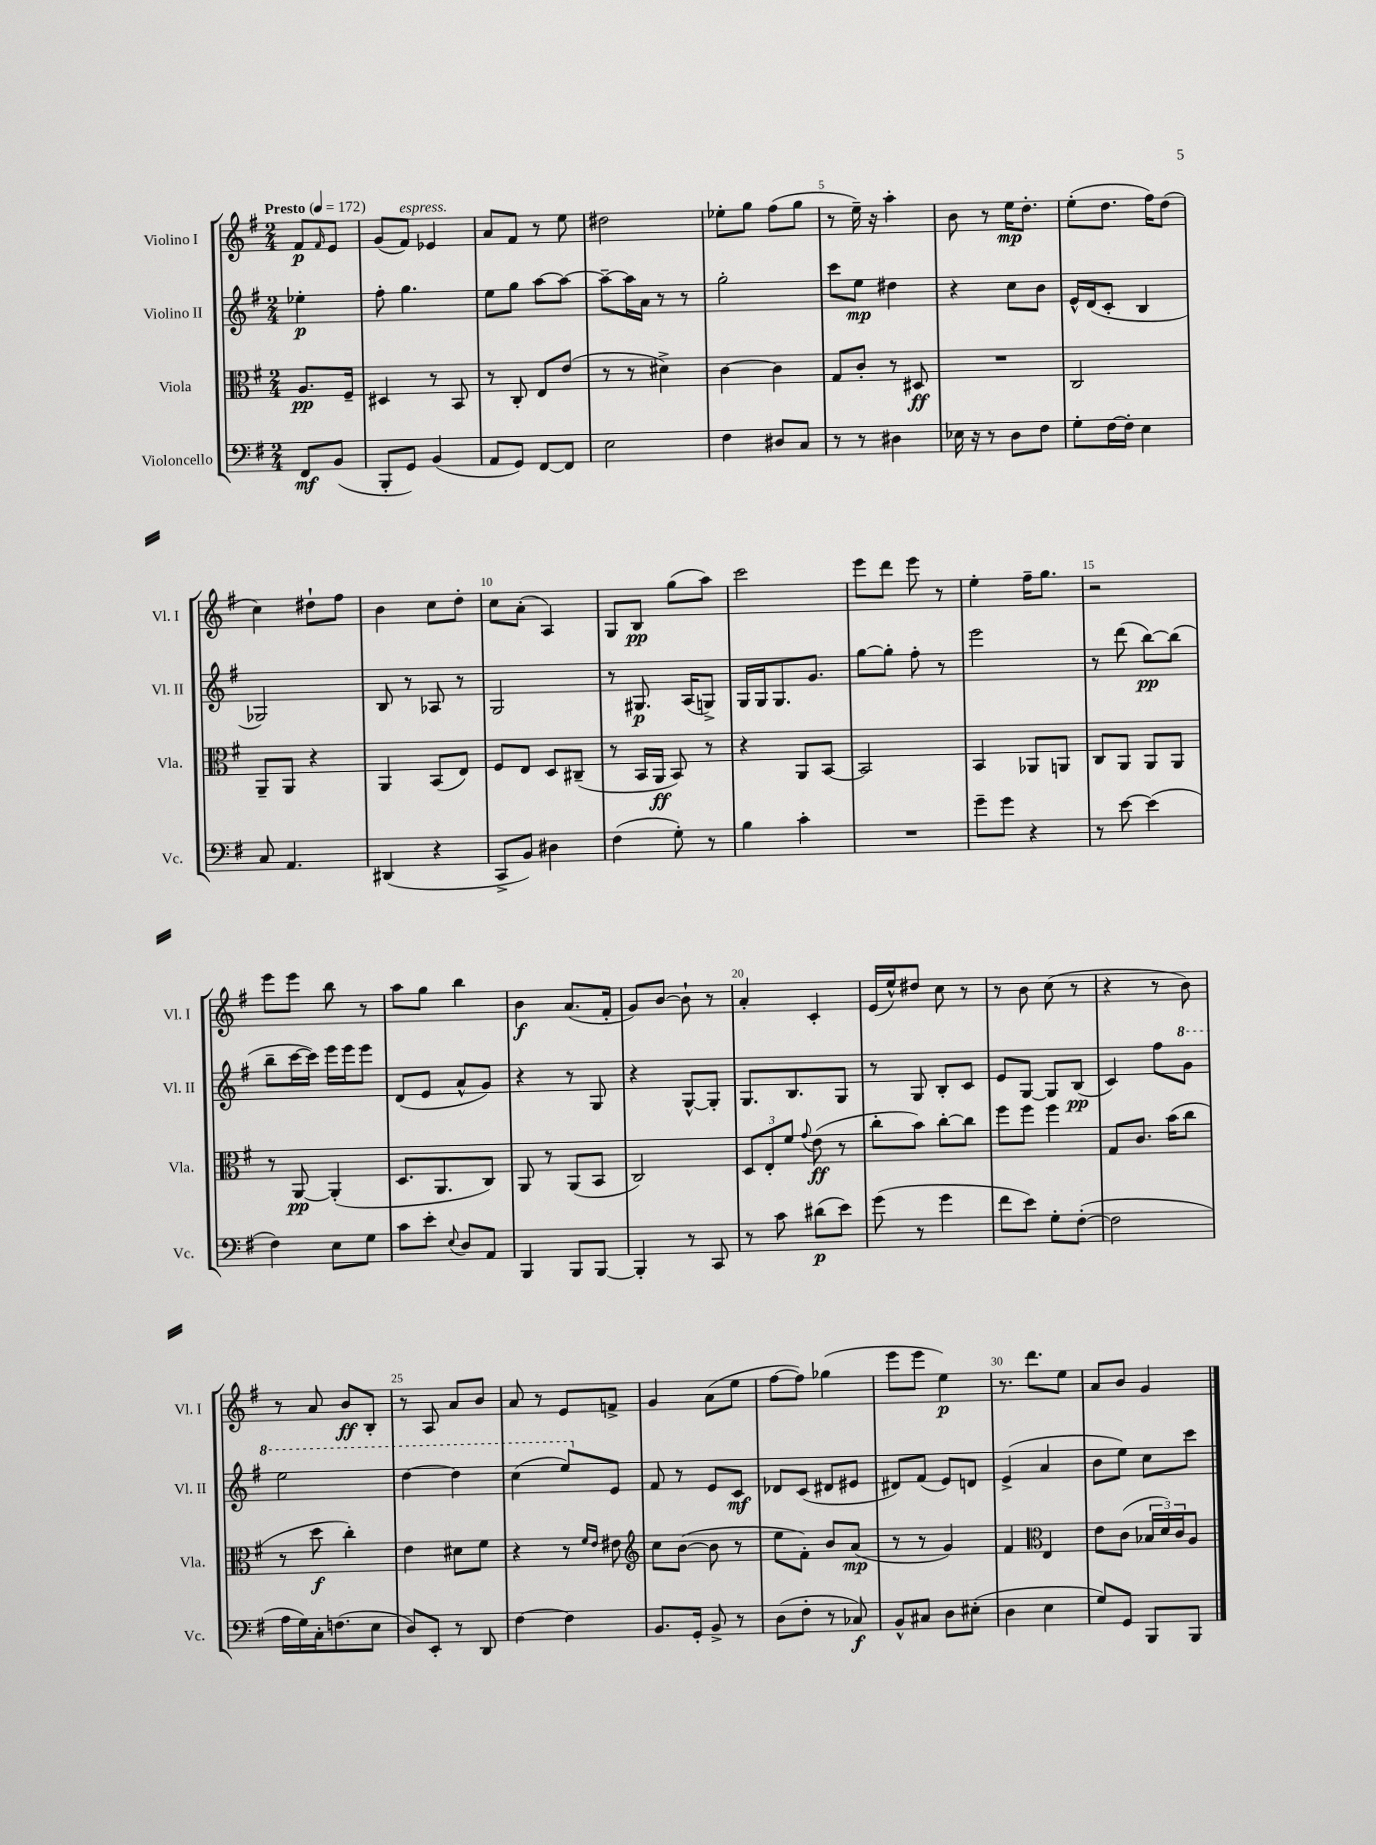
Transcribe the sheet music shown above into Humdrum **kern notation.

**kern	**kern	**kern	**kern
*staff4	*staff3	*staff2	*staff1
*clefF4	*clefC3	*clefG2	*clefG2
*k[f#]	*k[f#]	*k[f#]	*k[f#]
*M2/4	*M2/4	*M2/4	*M2/4
*MM172	*MM172	*MM172	*MM172
8FF#/L	8.A/L	4ee-'\	8f#/L
.	.	.	16qqf#/
(8BB/J	.	.	8e/J
.	16F#~/Jk	.	.
=	=	=	=
8BBB'/L	4D#/	8ff#'\	(8g/L
8GG/J)	.	4.gg\	8f#/J)
(4BB/	8r	.	4e-/
.	8BB/	.	.
=	=	=	=
8AA/L	8r	8ee\L	8a/L
8GG/J)	8C'/	8gg\J	8f#/J
[8FF#/L	8E/L	[8aa\L	8r
8FF#/]J	(8e/J	8aa\_J	8ee\
=	=	=	=
2E\	8r	8aa~\_L	2dd#\
.	8r	16aa\]L	.
.	.	16a\JJ	.
.	4d#^\)	8r	.
.	.	8r	.
=	=	=	=
4F#\	[4c\	2gg'\	8ee-'\L
.	.	.	8gg\J
8D#/L	4c\]	.	(8ff#\L
8C/J	.	.	8gg\J
=	=	=	=
8r	8G/L	8ccc\L	8r
8r	8c'/J	8ee\J	16ee~\)
.	.	.	16r
4D#\	8r	4dd#\	4aa'\
.	8D#/	.	.
=	=	=	=
16E-\	2r	4r	8b\
16r	.	.	.
8r	.	.	8r
8D\L	.	8cc\L	16ee\LK
.	.	.	8.dd'\J
8F#\J	.	8b\J	.
=	=	=	=
8G'\L	2C/	16e^^/LL	(8ee'\L
.	.	(16d/J	.
[16F#\L	.	8c'/J	8.dd\J
16F#'\]JJ	.	.	.
4E\	.	4B/	.
.	.	.	16ff#\LK)
.	.	.	(8dd\J
=	=	=	=
8C/	8AA~/L	2G-/)	4cc\)
4.AA/	8AA/J	.	.
.	4r	.	8dd#`\L
.	.	.	8ff#\J
=	=	=	=
(4DD#/	4AA/	8B/	4b\
.	.	8r	.
4r	(8BB/L	8A-/	8cc\L
.	8E/J)	8r	8dd'\J
=	=	=	=
8CC^/L	8F#/L	2G/	8cc\L
8BB/J)	8E/J	.	(8a'\J
4D#\	8D/L	.	4A/)
.	(8C#~/J	.	.
=	=	=	=
(4F#\	8r	8r	8G/L
.	16BB/LL	8.G#/	8B/J
.	16AA/JJ	.	.
8G'\)	8BB/)	.	(8gg\L
.	.	(16A/LK	.
8r	8r	8G^/J)	8aa\J)
=	=	=	=
4B\	4r	16G/LL	2ccc\
.	.	16G/J	.
.	.	8.G/	.
4c'\	8AA/L	.	.
.	.	8.g/J	.
.	[8BB/J	.	.
=	=	=	=
2r	2BB/]	[8gg\L	8eee\L
.	.	8gg'\]J	8ddd\J
.	.	8ff#'\	8eee\
.	.	8r	8r
=	=	=	=
8g~\L	4BB/	2eee\	4ee'\
8g\J	.	.	.
4r	8AA-/L	.	16ff#~\LK
.	.	.	8.gg\J
.	8AA/J	.	.
=	=	=	=
8r	8C/L	8r	2r
[8e\	8AA/J	(8ddd\	.
(4e\]	8AA/L	[8bb\L)	.
.	8AA/J	(8bb\]J	.
=	=	=	=
4F#\)	8r	8bb~\L	8eee\L
.	[8AA/	[16ccc\L	8eee\J
.	.	16ccc\]JJ)	.
8E\L	(4AA'/]	16eee\LL	8bb\
.	.	16eee\J	.
8G\J	.	8eee\J	8r
=	=	=	=
8c\L	8.D/L	(8d/L	8aa\L
8e'\J	.	8e/J	8gg\J
.	8.AA/	.	.
8qqE/	.	.	.
8D/L	.	8a^^/L	4bb\
8AA/J	8C/J)	8g/J)	.
=	=	=	=
4BBB/	8AA/	4r	4b\
.	8r	.	.
8BBB/L	(8AA/L	8r	(8.a/L
[8BBB/J	8BB/J	8G/	.
.	.	.	16f#'/Jk
=	=	=	=
4BBB'/]	2C/)	4r	8g/L)
.	.	.	[8b/J
8r	.	[8G^^/L	8b`\]
8CC/	.	8G'/]J	8r
=	=	=	=
8r	12D/L	8.G/L	4a'/
.	12E'/	.	.
8c\	.	.	.
.	12f#/J	.	.
.	.	8.B/	.
.	8qqg/	.	.
(8d#\L	(8e\	.	4c'/
8e\J)	8r	8G/J	.
=	=	=	=
(8g\	8cc'\L	8r	(16e/LL
.	.	.	16ee^^/J)
8r	8b\J)	8G/	8dd#/J
4g\	[8cc'\L	8B'/L	8cc\
.	8cc\]J	8c/J	8r
=	=	=	=
8f#\L	8ff#\L	8e/L	8r
8e\J)	8ff#\J	[8G/J	8b\
8G'\L	4ff#\	8G/]L	(8cc\
([8F#'\J	.	(8B/J	8r
=	=	=	=
2F#\]	8G/L	4c/)	4r
.	8.c/J	.	.
.	.	8ff#\L	8r
.	(16b\LK	.	.
.	8cc\J	8gg\J	8b\)
=	=	=	=
16A\LL	8r	2eee\	8r
16G\)	.	.	.
16C'\J	8dd\	.	8a/
(8.F\	.	.	.
.	4cc'\)	.	8b/L
8E\J	.	.	8B'/J
=	=	=	=
8D/L)	4e\	[4ddd\	8r
8EE'/J	.	.	8A/
8r	8d#\L	4ddd\]	8a/L
8DD/	8f#\J	.	8b/J
=	=	=	=
[4F#\	4r	(4ccc\	8a/
.	.	.	8r
4F#\]	8r	8eee/L)	8e/L
.	16qqf#/LL	.	.
.	16qqe/JJ	.	.
.	8e#\	8e/J	8f^/J
=	=	=	=
*	*clefG2	*	*
8.BB/L	8cc\L	8f#/	4g/
.	([8b\J	8r	.
16GG'/Jk	.	.	.
8BB^/	8b\]	8e/L	(8a\L
8r	8r	8c/J	8ee\J
=	=	=	=
(8D\L	8ee\L	8d-/L	[8ff#\L
8F#'\J	8f#'\J)	(8c/J	8ff#\]J)
8r	8b/L	8d#/L	(4gg-\
8C-/)	(8a/J	8e#/J	.
=	=	=	=
8BB^^/L	8r	8d#/L)	8eee\L
8C#/J	8r	(8f#/J	8eee\J
8D\L	4g/)	8e/L)	4ee\)
(8E#'\J	.	8d/J	.
=	=	=	=
4D\	4f#/	(4e^/	8.r
.	.	.	8.ddd\L
*	*clefC3	*	*
4E\	4E/	4a/	.
.	.	.	8ee\J
=	=	=	=
8G/L)	8e\L	8b\L	8a/L
8GG/J	(8c\J	8ee\J)	8b/J
8BBB/L	24B-/LL	8cc\L	4g/
.	24d/)	.	.
.	24c/J	.	.
8BBB/J	8A/J	8ccc\J	.
==	==	==	==
*-	*-	*-	*-
